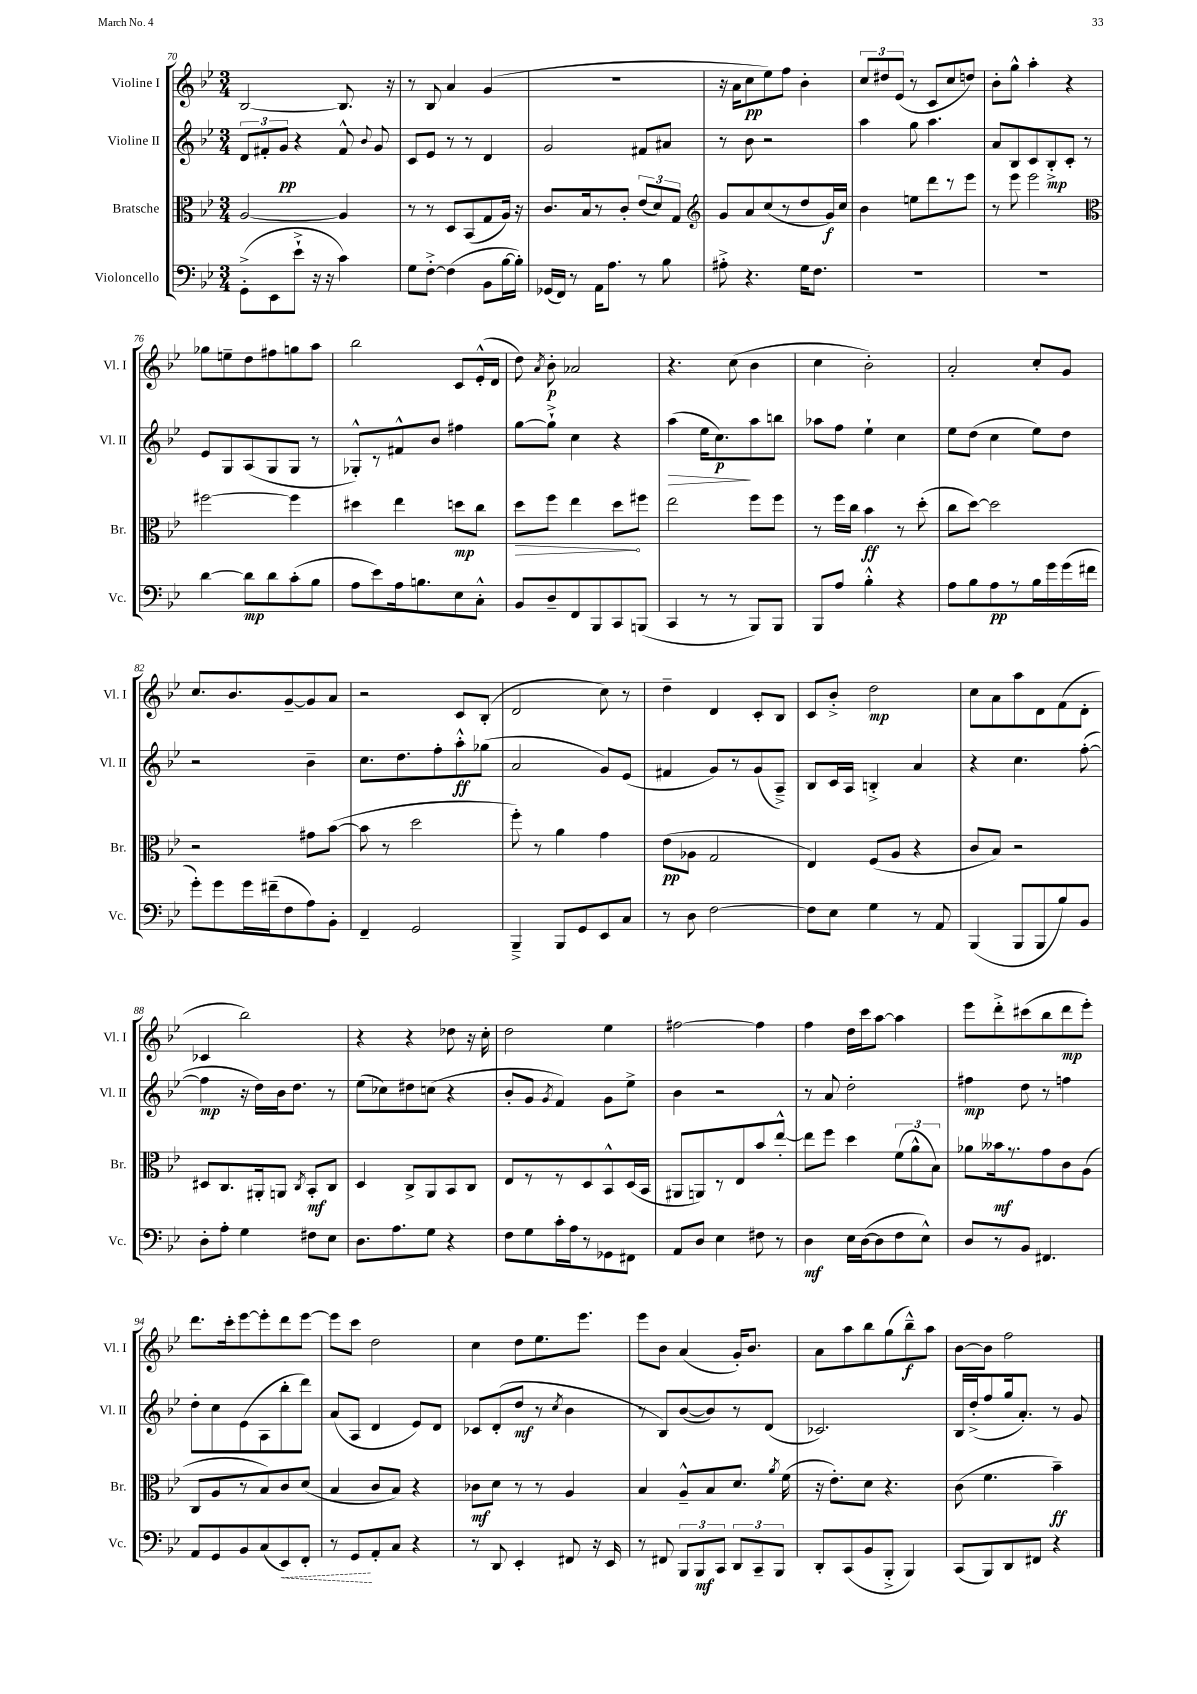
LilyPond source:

<<
\new StaffGroup <<
\new Staff = "s0" \with { instrumentName = "Violine I" shortInstrumentName = "Vl. I" } {
    \clef treble \key bes \major \numericTimeSignature \time 3/4
    \autoBeamOff bes2~ bes8. r16 |
    r8 bes8 a'4 g'4( |
    R2. |
    r16 a'16[ c''8\pp ees''8) f''8] bes'4-. |
    \tuplet 3/2 { c''8[ dis''8 ees'8]( } r8 c'8[ c''8 d''8]) |
    bes'8[-. g''8]-^ a''4-. r4 |
    ges''8[ e''8-- d''8 fis''8 g''8 a''8] |
    bes''2 c'8[ ees'16-.-^( d'16] |
    d''8) \acciaccatura { a'8 } bes'8-.\p aes'2 |
    r4. c''8( bes'4 |
    c''4 bes'2-.) |
    a'2-. c''8[-. g'8] |
    c''8.[ bes'8. g'8~-- g'8 a'8] |
    r2 c'8[ bes8]-.( |
    d'2 c''8) r8 |
    d''4-- d'4 c'8[-. bes8] |
    c'8[ bes'8]-.-> d''2\mp |
    c''8[ a'8 a''8 d'8 f'8( d'8]-. |
    ces'4 bes''2) |
    r4 r4 des''8 r16 c''16-. |
    d''2 ees''4 |
    fis''2~ fis''4 |
    f''4 d''16[ c'''16 a''8]~ a''4 |
    ees'''8[ d'''8-.-> cis'''8( bes''8 d'''8\mp ees'''8]-.) |
    d'''8.[ c'''16-. ees'''8~ ees'''8-. d'''8 ees'''8]~ |
    ees'''8[ c'''8] d''2 |
    c''4 d''8[ ees''8. ees'''8.] |
    ees'''8[ bes'8] a'4( g'16[-.) bes'8.] |
    a'8[ a''8 bes''8 g''8( bes''8---^\f) a''8] |
    bes'8[~ bes'8] f''2 \bar "|." |
}
\new Staff = "s1" \with { instrumentName = "Violine II" shortInstrumentName = "Vl. II" } {
    \clef treble \key bes \major \numericTimeSignature \time 3/4
    \autoBeamOff \tuplet 3/2 { d'8[ fis'8-. g'8]\pp } r4 fis'8-^ \appoggiatura { bes'8 } g'8 |
    c'8[ ees'8] r8 r8 d'4 |
    g'2 fis'8[ ais'8] |
    r8 bes'8 r2 |
    a''4 g''8 a''4. |
    a'8[ bes8 c'8 bes8-.->\mp c'8]-. r8 |
    ees'8[ g8 a8( g8 g8] r8 |
    ges8[-.-^) r8 fis'8-^ bes'8] fis''4 |
    g''8[~ g''8]-!-> c''4 r4 |
    a''4\>( ees''16[ c''8.\p\!) a''8 b''8] |
    aes''8[ f''8] ees''4-! c''4 |
    ees''8[ d''8]( c''4 ees''8[) d''8] |
    r2 bes'4-- |
    c''8.[ d''8. f''8-. a''8-.-^\ff ges''8]( |
    a'2 g'8[) ees'8]( |
    fis'4 g'8[) r8 g'8( a8]--->) |
    bes8[ c'16 a16] b4-.-> a'4 |
    r4 c''4. f''8~-.( |
    f''4\mp r16 d''16[) bes'16 d''8.] r8 |
    ees''8[( ces''8) dis''8 c''8]( r4 |
    bes'8[-. g'8] \acciaccatura { g'8 } f'4) g'8[ ees''8]-> |
    bes'4 r2 |
    r8 a'8 d''2-. |
    fis''4\mp d''8 r8 f''4 |
    d''8[-. c''8 ees'8( a8 bes''8-. d'''8]) |
    a'8[( a8] d'4 ees'8[) d'8] |
    ces'8[ d'8-.( d''8]\mf r8 \acciaccatura { c''8 } bes'4 |
    r8 bes8[) bes'8~( bes'8) r8 d'8]( |
    ces'2.) |
    bes16[ d''16-.->( f''8 g''16 a'8.]-.) r8 g'8 \bar "|." |
}
\new Staff = "s2" \with { instrumentName = "Bratsche" shortInstrumentName = "Br." } {
    \clef alto \key bes \major \numericTimeSignature \time 3/4
    \autoBeamOff a2~ a4 |
    r8 r8 d8[ bes,8( g8 a16]) r16 |
    c'8.[ bes16 r8 c'8]-. \tuplet 3/2 { ees'8[( d'8) g8] } |
    \clef treble g'8[ a'8 c''8( r8 d''8 g'16\f) c''16] |
    bes'4 e''8[ d'''8 r8 ees'''8] |
    r8 ees'''8 ees'''2 |
    \clef alto fis''2~ fis''4 |
    dis''4 ees''4 d''8[\mp c''8] |
    \once \override Hairpin.circled-tip = ##t d''8[\> f''8] ees''4 d''8[\! fis''8] |
    ees''2 f''8[ f''8] |
    r8 f''16[ c''16] bes'4\ff r8 d''8-.( |
    c''8[ d''8]~) d''2 |
    r2 gis'8[ bes'8]~( |
    bes'8 r8 d''2 |
    f''8-.) r8 a'4 g'4 |
    ees'8[\pp( aes8] g2 |
    ees4) f8[( a8] r4 |
    c'8[ bes8]) r2 |
    dis8[ c8. ais,16-. a,8] \acciaccatura { c8 } bes,8[-.\mf c8] |
    d4 c8[-> a,8 bes,8 c8] |
    ees8[ r8 r8 d8 bes,8-^ d16( bes,16] |
    ais,8[ a,8) r8 ees8 bes'8 ees''8]~-.-^ |
    ees''8[ f''8] d''4 \tuplet 3/2 { f'8[( a'8-^ bes8]) } |
    aes'8[ beses'16\mf r8. g'8 c'8 a8]( |
    c8[ a8 r8 bes8) c'8 d'8]( |
    bes4 c'8[ bes8]) r4 |
    ces'8[\mf d'8] r8 r8 a4 |
    bes4 a8[---^ bes8 d'8.] \acciaccatura { a'8 } f'16( |
    r16 ees'8.[-.) d'8] r4. |
    c'8( f'4. bes'4--\ff) \bar "|." |
}
\new Staff = "s3" \with { instrumentName = "Violoncello" shortInstrumentName = "Vc." } {
    \clef bass \key bes \major \numericTimeSignature \time 3/4
    \autoBeamOff g,8[-.->( ees,8 ees'8]-!-> r16 r16 c'4) |
    g8[ f8]~-.-> f4( bes,8[ bes16~ bes16]-.) |
    ges,16[( f,16]) r8 a,16[ a8.] r8 bes8 |
    ais8-.-> r4. g16[ f8.] |
    R2. |
    R2. |
    d'4~ d'8[\mp d'8 c'8-.( bes8] |
    a8[ ees'8) a16 b8. ees8 c8]-.-^ |
    bes,8[ d8-- f,8 bes,,8 c,8 b,,8]( |
    c,4 r8 r8 bes,,8[) bes,,8] |
    bes,,8[ a8] bes4-.-^ r4 |
    a8[ bes8 a8\pp r8 bes16 g'16 g'16( fis'16] |
    g'8[-.) g'8 g'16 fis'16--( f8 a8) bes,8]-. |
    f,4-- g,2 |
    bes,,4---> bes,,8[ g,8 ees,8 c8] |
    r8 d8 f2~ |
    f8[ ees8] g4 r8 a,8 |
    bes,,4( bes,,8[ bes,,8 bes8) bes,8] |
    d8[-. a8]-. g4 fis8[ ees8] |
    d8.[ a8. g8] r4 |
    f8[ g8 c'16-. a16 r8 ges,8 fis,8] |
    a,8[ d8] ees4 fis8 r8 |
    d4\mf ees16[ d16~( d8 f8 ees8]-^) |
    d8[ r8 bes,8] fis,4. |
    a,8[ g,8 bes,8 c8( \once \override Hairpin.style = #'dashed-line ees,8\<) f,8]-. |
    r8 g,8[\! a,8-. c8] r4 |
    r8 d,8 ees,4-. fis,8 r16 ees,16 |
    r8 fis,8 \tuplet 3/2 { bes,,8[ bes,,8\mf c,8] } \tuplet 3/2 { d,8[ c,8-- bes,,8] } |
    d,8[-. c,8( bes,8 bes,,8]-.-> bes,,4) |
    c,8[( bes,,8) d,8 fis,8] r4 \bar "|." |
}
>>
>>
\layout { \context { \Score currentBarNumber = #70 } }
